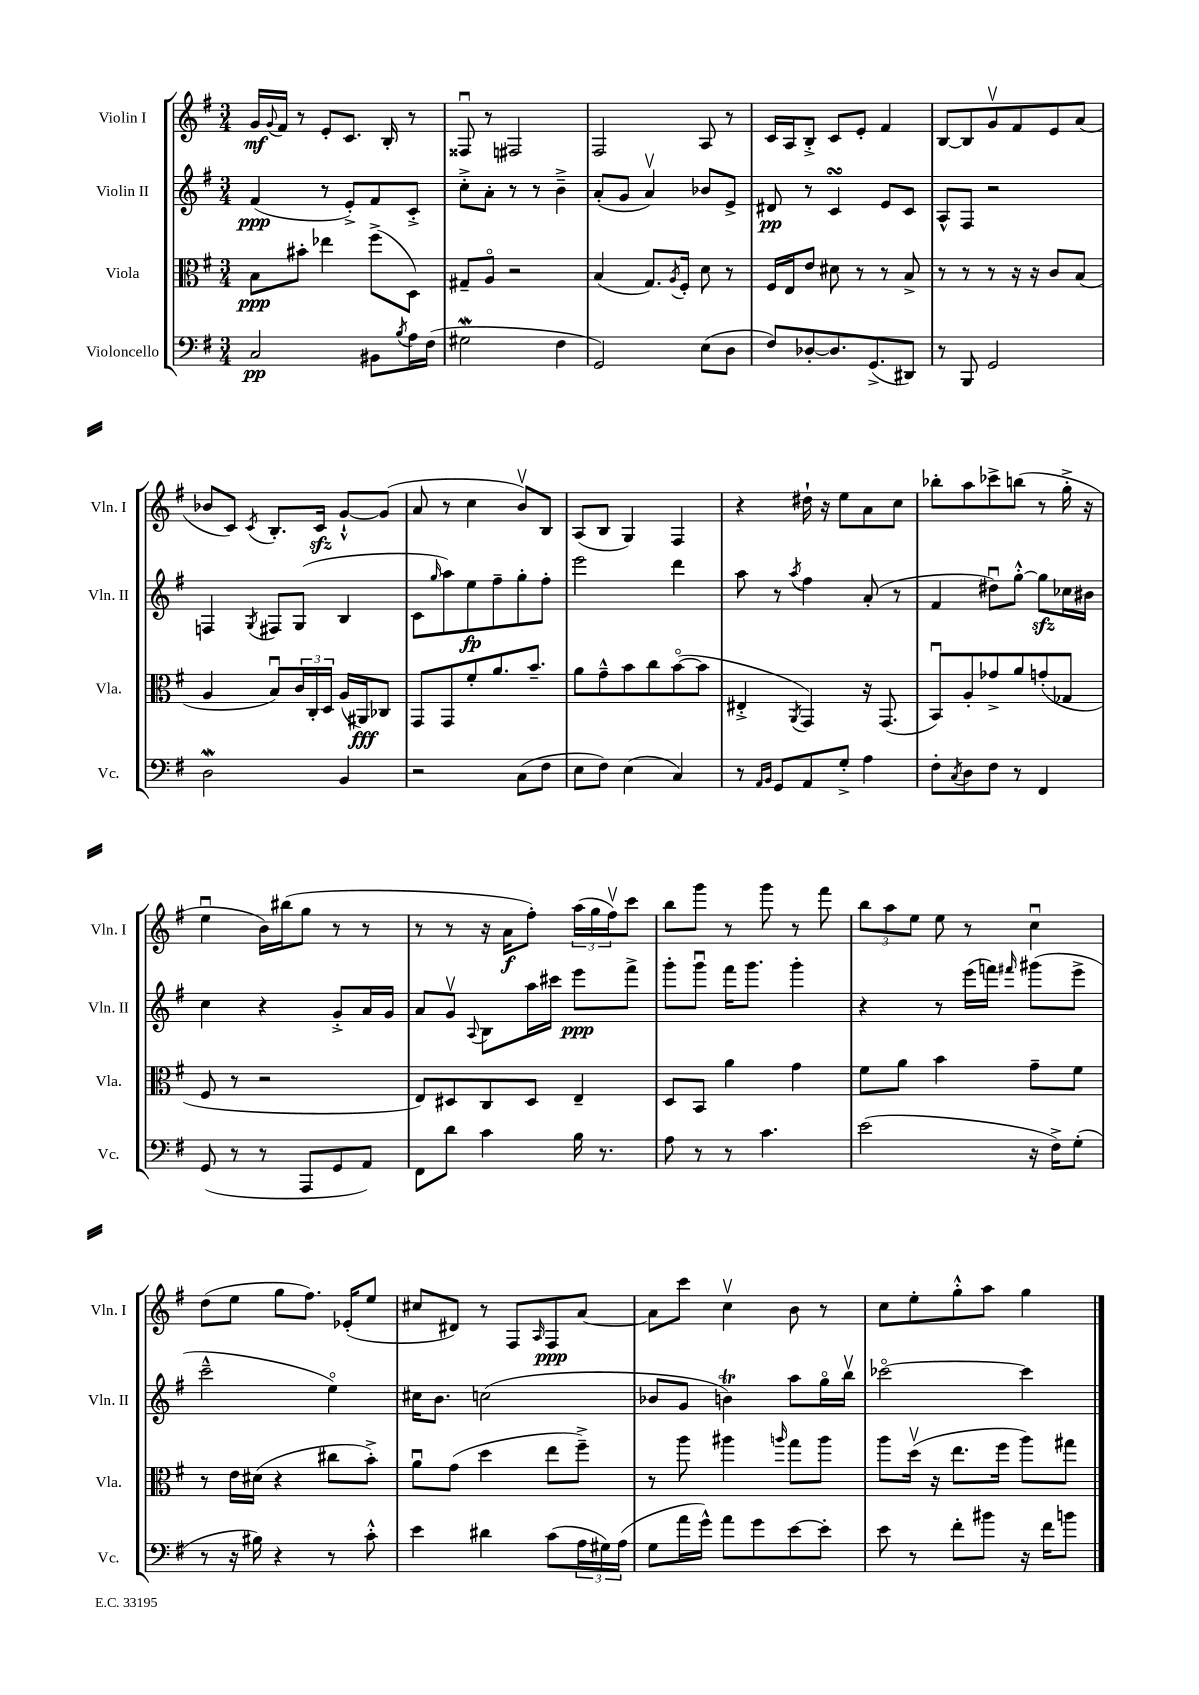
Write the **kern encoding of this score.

**kern	**kern	**kern	**kern
*staff4	*staff3	*staff2	*staff1
*clefF4	*clefC3	*clefG2	*clefG2
*k[f#]	*k[f#]	*k[f#]	*k[f#]
*M3/4	*M3/4	*M3/4	*M3/4
2C	8B	(4f#	16g
.	.	.	8qqg
.	.	.	16f#
.	8b#'	.	8r
.	4ee-	8r	8e'
.	.	8e'^)	8.c
8BB#	(8ff#^	8f#	.
.	.	.	16B'
8qB	.	.	.
16A	8D)	8c'^	8r
(16F#	.	.	.
=	=	=	=
2G#	8G#~	8cc'^	8F##u
.	8Ao	8a'	8r
.	2r	8r	2F#
.	.	8r	.
4F#	.	4b~^	.
=	=	=	=
2GG)	(4B	(8a'	2F#
.	.	8g	.
.	8.G)	4av)	.
.	8qA	.	.
.	16F#'	.	.
(8E	8d	8b-	8A
8D	8r	8e^	8r
=	=	=	=
8F#)	16F#	8d#	16c
.	16E	.	16A
[8D-'	8e	8r	8B'^
8.D-]	8d#	4c	8c
.	8r	.	8e'
(8.GG^	.	.	.
.	8r	8e	4f#
8DD#)	8B^	8c	.
=	=	=	=
8r	8r	8A^^	[8B
8BBB	8r	8F#	8B]
2GG	8r	2r	8gv
.	16r	.	8f#
.	16r	.	.
.	8c	.	8e
.	(8B	.	(8a
=	=	=	=
2D	4A	4F	8b-
.	.	.	8c)
.	.	8qG	8qc
.	8Bu)	8F#	8.B'
.	24c	(8G	.
.	24C'	.	.
.	.	.	16c
.	24D	.	.
4BB	(16A	4B	[8g`^^
.	16AA#)	.	.
.	8C-	.	(8g]
=	=	=	=
2r	8GG	8c	8a
.	.	16qqgg	.
.	8GG	8aa)	8r
.	8f#'	8ee	4cc
.	8.a	8ff#~	.
(8C	.	8gg'	8bv)
.	8.b~	.	.
8F#	.	8ff#'	8B
=	=	=	=
8E	8a	2eee	(8A
8F#)	8g~^^	.	8B
(4E	8b	.	4G)
.	8cc	.	.
4C)	([8bo	4ddd	4F#
.	8b]	.	.
=	=	=	=
8r	4E#'^	8aa	4r
16qqAA	.	.	.
16qqBB	.	.	.
8GG	.	8r	.
.	8qAA	8qaa	.
8AA	4GG)	4ff#	16dd#`
.	.	.	16r
8G'^	.	.	8ee
4A	16r	(8a'	8a
.	(8.GG	.	.
.	.	8r	8cc
=	=	=	=
8F#'	8BBu)	4f#	8bb-'
8qC	.	.	.
8D	8A'	.	8aa
8F#	8g-^	8dd#u)	8ccc-^
8r	8a	[8gg'^^	(8bb
4FF#	(8g'	8gg]	8r
.	8G-	16cc-	16gg'^
.	.	16b#	16r
=	=	=	=
(8GG	8F#	4cc	4eeu
8r	8r	.	.
8r	2r	4r	16b)
.	.	.	(16bb#
8AAA	.	.	8gg
8GG	.	8g'^	8r
8AA)	.	16a	8r
.	.	16g	.
=	=	=	=
8FF#	8E)	8a	8r
8d	8D#	8gv	8r
.	.	8qqA	.
4c	8C	8B	16r
.	.	.	16a
.	8D#	16aa	8ff#')
.	.	16ccc#	.
16B	4E~	8eee	(24aa
.	.	.	24gg
8.r	.	.	.
.	.	.	24ff#v)
.	.	8fff#^	8ccc
=	=	=	=
8A	8D	8ggg'	8bb
8r	8BB	8gggu	8ggg
8r	4a	16fff#	8r
.	.	8.ggg	.
4.c	.	.	8ggg
.	4g	4ggg'	8r
.	.	.	8fff#
=	=	=	=
(2e	8f#	4r	12bb
.	.	.	12aa
.	8a	.	.
.	.	.	12ee
.	4b	8r	8ee
.	.	(16eee	8r
.	.	16fff)	.
.	.	16qqfff#	.
16r	8g~	(8ggg#	4ccu
16F#^)	.	.	.
(8G'	8f#	8eee^	.
=	=	=	=
8r	8r	2ccc~^^	(8dd
16r	16e	.	8ee
16B#)	(16d#	.	.
4r	4r	.	8gg
.	.	.	8.ff#)
8r	8cc#	4eeo)	.
.	.	.	(16e-'
8c'^^	8b'^)	.	8ee
=	=	=	=
4e	8au	16cc#	8cc#
.	.	8.b	.
.	(8g	.	8d#)
4d#	4dd	(2cc	8r
.	.	.	8F#
.	.	.	16qqA
(8c	8ee	.	8F#
24A	8ff#~^)	.	[8a
24G#)	.	.	.
(24A	.	.	.
=	=	=	=
8G	8r	8b-	8a]
16a	8aa	8g	8ccc
16g^^)	.	.	.
8a	4aa#	4b)	4ccv
8g	.	.	.
.	16qqaa	.	.
[8e	8gg	8aa	8b
8e']	8aa	16ggo	8r
.	.	16bbv	.
=	=	=	=
8e	8aa	[2ccc-o	8cc
8r	(16ddv	.	8ee'
.	16r	.	.
8f#'	8.ee	.	8gg'^^
8b#	.	.	8aa
.	16ff#	.	.
16r	8aa)	4ccc-]	4gg
16f#	.	.	.
8b	8gg#	.	.
==	==	==	==
*-	*-	*-	*-
